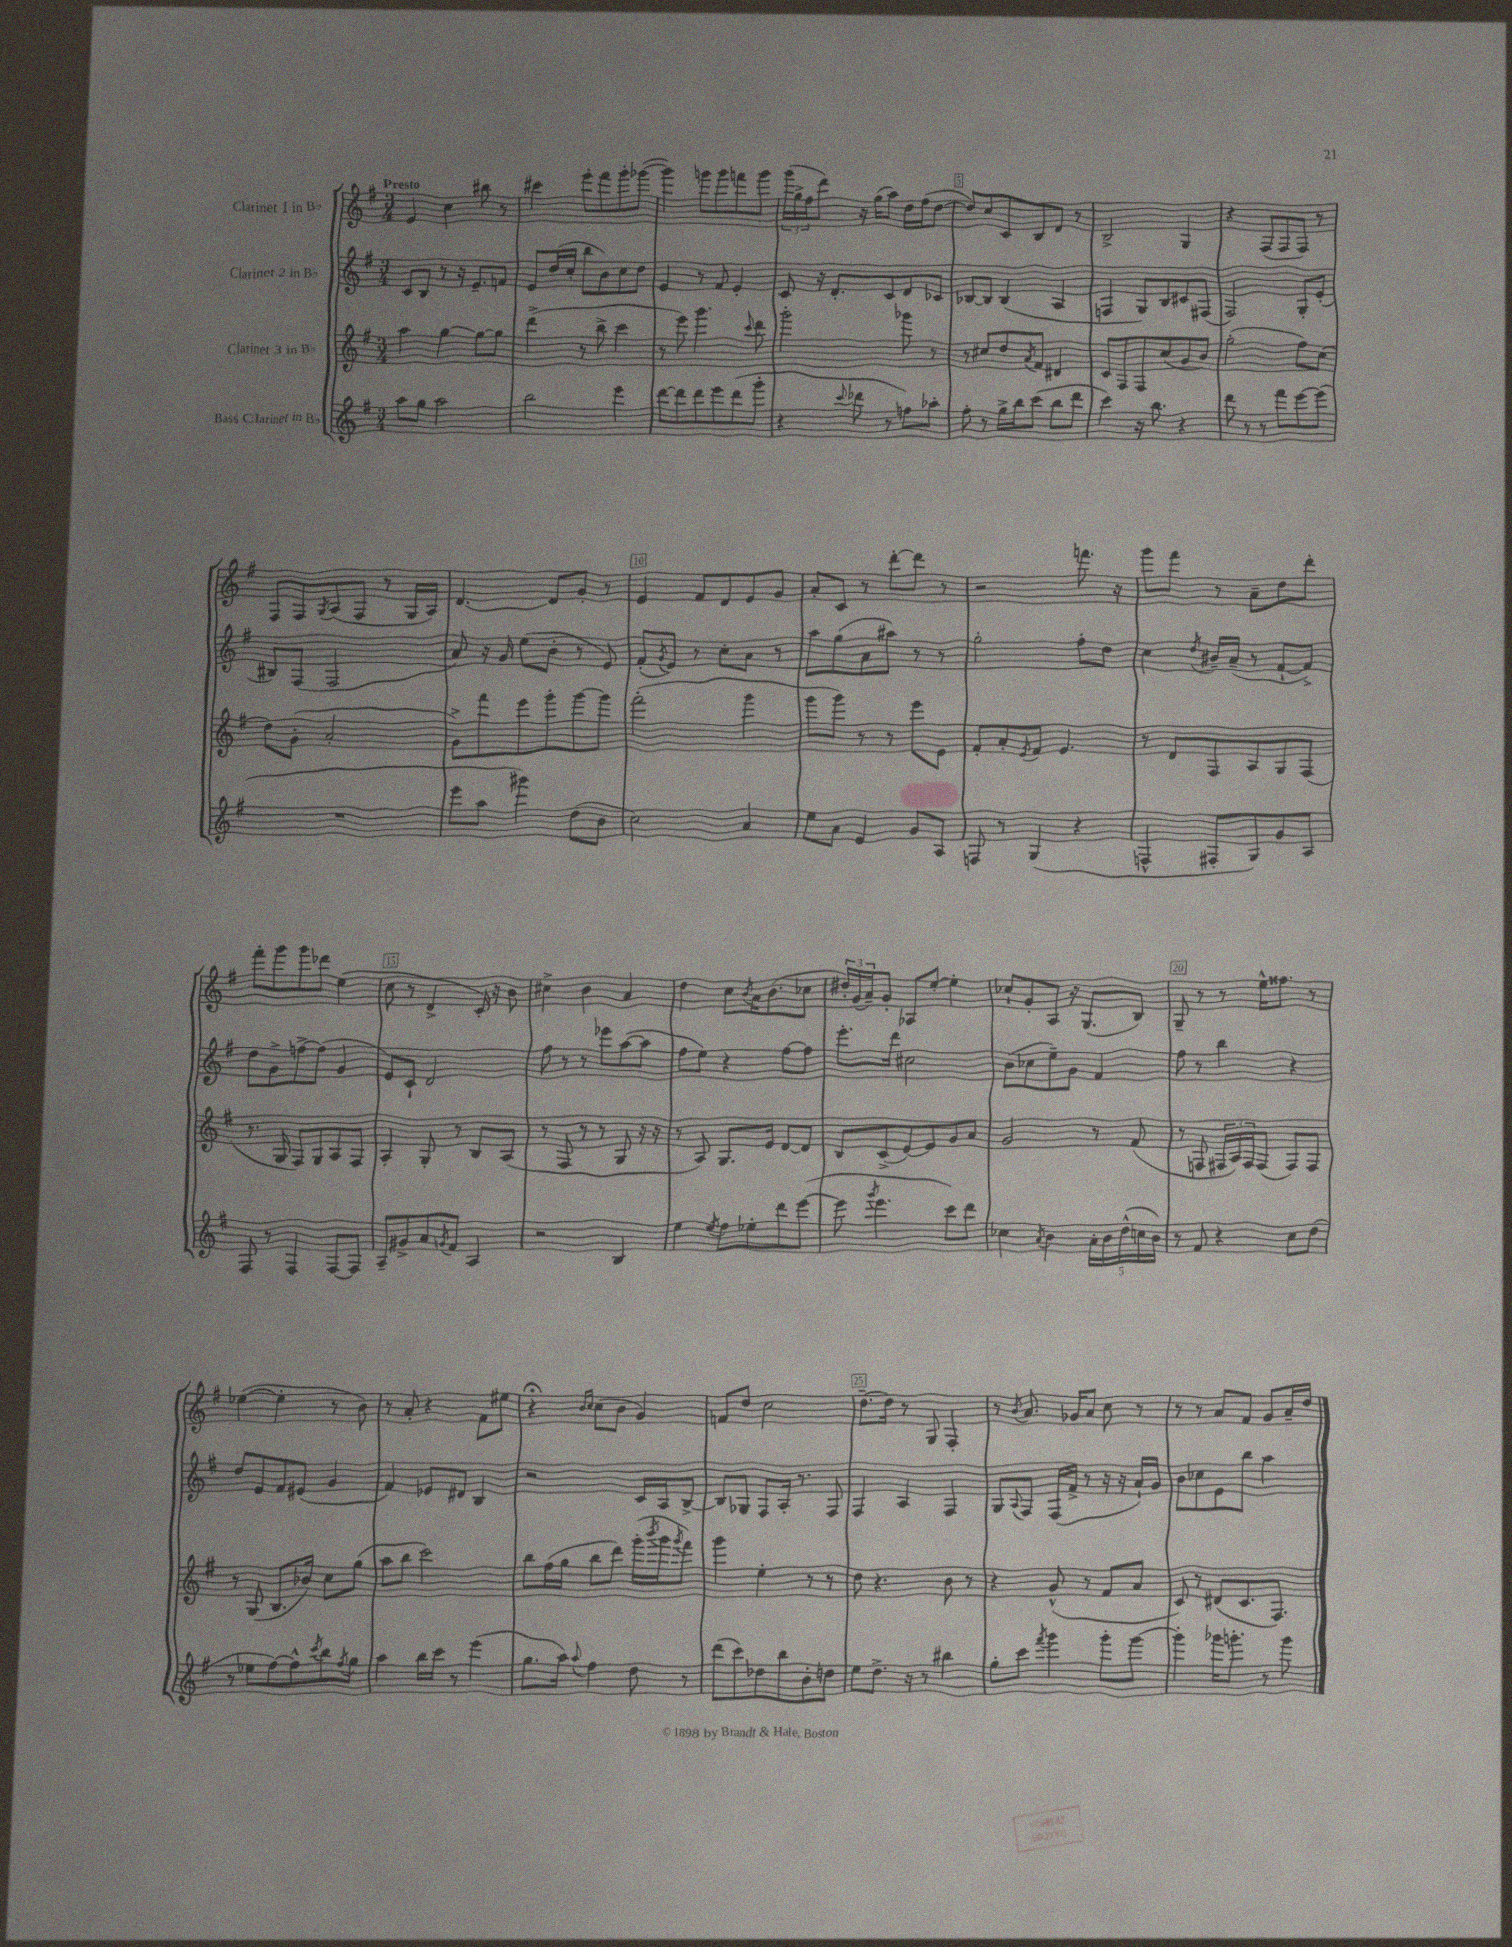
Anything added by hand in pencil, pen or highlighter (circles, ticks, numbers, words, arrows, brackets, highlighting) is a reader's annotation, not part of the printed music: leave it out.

**kern	**kern	**kern	**kern
*part4	*part3	*part2	*part1
*staff4	*staff3	*staff2	*staff1
*I"Bass Clarinet in B♭	*I"Clarinet 3 in B♭	*I"Clarinet 2 in B♭	*I"Clarinet 1 in B♭
*clefG2	*clefG2	*clefG2	*clefG2
*k[f#]	*k[f#]	*k[f#]	*k[f#]
*M3/4	*M3/4	*M3/4	*M3/4
=1	=1	=1	=1
!	!	!	!LO:TX:a:B:t=Presto
8aa\L	4aa\	8c/L	4e/
8gg\J	.	8B/J	.
2aa\	[4gg\	8r	4cc\
.	.	16r	.
.	.	8.e~/L	.
.	8gg\L_	.	8bb#X\
.	8gg\J]	8fn/J	8r
=2	=2	=2	=2
2bb\	(4ddd^\	8e/L	4ccc#X\
.	.	(16dd/L	.
.	.	16cc'/JJ	.
.	8r	8bb\L	8eee'\L
.	8bb^\	8b\)	8fff#\
4eee\	4ccc\	8cc\	8ggg'\
.	.	8dd\J	([8ggg-X\J
=3	=3	=3	=3
[8ddd\L	8r	4e/	4ggg-\])
8ddd\]	8eee\)	.	.
8ddd\	4.ggg\	8r	8gggn\L
8eee\	.	8f#/	8ggg\
(8ddd\	.	4e'/	8fffn\
.	8qqccc/	.	.
8ggg'\J	8ddd\	.	8ggg\J
=4	=4	=4	=4
4r	2ggg'\	8c/	(24ggg\LL
.	.	.	24gg^\
.	.	.	24ff#\J
.	.	16r	8ddd\J)
.	.	8.d'/L	.
8qqccc/	.	.	.
8ddd-X\	.	.	16r
.	.	.	(16gg\KL
8r	.	8c/	8aa\J)
8ffn\L)	8ggg-X\	8d/	16dd\LL
.	.	.	(16ff#\J
8aa-X'\J	8r	8c-X/J	[8dd\J
=5	=5	=5	=5
8ff#'\	8r	[8B-X/L	8dd/L])
8r	8cc#X/L	8B-/J]	8cc/
16gg^\LL	8dd/	(4B-/	8c/
16bb\J	.	.	.
.	8qa/	.	.
(8ccc\J	8f#/J	.	8B/
8bb\L	4d#X/	4A/	8d/J
8ddd\J	.	.	8r
=6	=6	=6	=6
4ccc\)	8c/L	4Fn/	2B^/
.	8F#/	.	.
16r	8F#/	8G/L)	.
8.bb\	.	.	.
.	(8cc/	8B/	.
4r	8g/	8c#X/	4G/
.	8b/J)	(8F#X/J	.
=7	=7	=7	=7
8ddd\	(2gg'\	2F#/)	4r
8r	.	.	.
8r	.	.	(8F#/L
8fff#\L	.	.	8F#/
[8eee\	8ff#\L)	8G'/L	8F#/J)
(8eee\J]	(8cc\J	(8e'/J	8r
!!LO:LB:g=z
=8	=8	=8	=8
2.r	8dd\L)	8B#X/L)	8F#/L
.	(8g'\J	(8F#/J	8F#/
.	.	.	8qG/
.	2a'/	2F#/	(8A/
.	.	.	8F#/J
.	.	.	8r
.	.	.	16G/LL
.	.	.	16A/JJ)
=9	=9	=9	=9
8eee\L	8g^\L)	8a/)	[4.d/
8aa\J	8fff#\	16r	.
.	.	16g/	.
4ggg#X\)	8eee\	(8ee\L	.
.	8ggg'\	8b'\J	8d/L]
(8dd\L	[8ggg\	8r	8g'/J
8b\J	8ggg\J]	8e/)	8r
=10	=10	=10	=10
2cc\)	(2fff#'\	(8f#'/L	4e/
.	.	8qg/	.
.	.	8e/J)	.
.	.	8r	8f#/L
.	.	8cc'\L	8d/
4a/	4ggg\	8a\J	8e/
.	.	8r	8g/J
=11	=11	=11	=11
8ee\L	8ggg\L	8aa\L	8a'/L
8a\J	8ggg\J)	(8gg\	8c/J
4e/	8r	8a\	8r
.	8r	8aa#X\J)	[8ddd'\L
8g/L	8eee\L	8r	8ddd\J]
8A/J	8e\J	8r	8r
=12	=12	=12	=12
8Fn/	8f#'/L	2gg'\	2r
8r	8a'/	.	.
.	8qe/	.	.
(4G/	8f#/J	.	.
.	4.e/	.	.
4r	.	8ff#'\L	8.fffn\
.	.	8dd\J	.
.	.	.	16r
=13	=13	=13	=13
4Fn^^/	8r	4cc\	8ggg\L
.	8d/L	.	8fff#\J
.	.	8qdd/	.
8F#X'/L	8F#/	16b#X~/LL	8r
.	.	(16a~/JJ	.
8G/)	8A/	8r	8a~\L
8g/	8G/	[8f#`/L	8dd\
8A/J	(8F#/J	8f#^/J])	8ddd'\J
!!LO:LB:g=z
=14	=14	=14	=14
8F#/	8.r	8dd\L	8fff#'\L
8r	.	8g^\	8ggg\
.	16G/	.	.
4F#/	8F#/L)	[8ffn^\	8ggg\
.	8G/	(8ff\J]	8ddd-X\J
[8F#/L	8A/	4g/	(4ee\
8F#/J]	8F#/J	.	.
=15	=15	=15	=15
8A~/L	4A'/	8e/L)	8cc\
8g#X^/	.	8c`/J	8r
8a/	8G'/	2d/	4d^/
8qgn/	.	.	.
8f#/J	8r	.	.
4A/	8B/L	.	16c'/)
.	.	.	16r
.	(8A/J	.	8b\
=16	=16	=16	=16
2r	8r	8ff#\	4cc#X^\
.	8F#/	8r	.
.	8r	8r	4b\
.	8r	8eee-X\L	.
4B/	8G/	([8aa\	4a/
.	16r	8aa\J]	.
.	16r	.	.
=17	=17	=17	=17
4ee\	8r	8ff#\L	4dd\
.	8A/)	8ee\J)	.
8qee/	.	.	.
8ff#\L	8.G/L	4r	8cc\L
.	.	.	8qb/
8ee-X'\	.	.	16a\K
.	16e/Jk	.	(8.b\
8ddd\	[8d/L	[8ff#\L	.
([8eee\J	8d/J]	8ff#\J]	8cc-X\J
=18	=18	=18	=18
8eee\]	8B/L	8.eee'\L	24dd#X'/LL)
.	.	.	(24g/
.	.	.	24a~/J)
8qggg/	.	.	.
4.eee\	(8c^/	.	8g'/J
.	.	16ddd\Jk	.
.	[8e/)	2cc#X\	8A-X/L
.	8e/]	.	[8ee'/J
8ccc\L)	8g/	.	4ee'\]
8ddd\J	8a/J	.	.
=19	=19	=19	=19
4cc-X\	2g/	(8b\L	8cc-X`/L
.	.	8cc-X\	8g'/
8qa/	.	.	.
4b\	.	8ee~\)	8A/J
.	.	8g\J	16r
.	.	.	(8.G/L
20a'\LL	8r	4f#/	.
20b\	.	.	.
(20dd^^\	.	.	.
.	(8f#/	.	8B/J)
20ccn\	.	.	.
20b\JJ)	.	.	.
=20	=20	=20	=20
8r	8r	8ff#\	8G~/
8f#/	8Fn/	8r	8r
4r	24F#X/LL	4bb\	8r
.	24A/)	.	.
.	24F#/J	.	.
.	(8F#/J	.	16ee^^\KL
.	.	.	8.ff##X\J
8cc\L	8F#/L)	4r	.
(8dd\J	8F#/J	.	8r
!!LO:LB:g=z
=21	=21	=21	=21
8r	8r	8dd/L	([4ee-X\
8ee-X\L	(8G/	8e/	.
[8ff#\)	8.B/L	8f#/	4ee-'\]
8ff#^^\]	.	(8e#X/J	.
.	16b-X/Jk)	.	.
8qccc/	.	.	.
8bb\	8cc\L	4g/	8r
8qff#/	.	.	.
8gg\J	(8gg\J	.	8b\)
=22	=22	=22	=22
4aa\	8aa\L	4f#/)	8r
.	8bb\J	.	8a'/
16bb\LL	2ccc\)	8e-X/L	4r
16ccc\JJ	.	.	.
8r	.	8d#X/J	.
(4eee\	.	4B/	8f#\L
.	.	.	8ee#X\J
=23	=23	=23	=23
8.gg\L	8bb\L	2r	4r;<
.	(16ff#\L	.	.
16aa\Jk)	16gg\JJ	.	.
.	.	.	16qqb/LL
8qqaa/	.	.	16qqcc/JJ
4ff#\	8bb\L	.	(8cc\L
.	8ddd\J)	.	8b\J
8dd\	(16ggg'\LL	16c/LL	4g/)
.	8qbbb/	.	.
.	16ggg\J	16A/J	.
.	8qggg/	.	.
8r	8fff#\J)	[8B^/J	.
=24	=24	=24	=24
(8ddd\L	4ggg\	8B/L]	8fn/L
8ccc\)	.	8G-X/J	8dd/J
8dd-X\	4ee'\	8F#/L	2cc\
8bb\	.	16A'/Jk	.
.	.	8.r	.
8b'\	8r	.	.
8ddn\J	8r	8F#/	.
=25	=25	=25	=25
8ee\L	8dd\	4F#/	[8.dd~\L
8.dd^\J	4.r	.	.
.	.	.	16dd\Jk]
.	.	4A/	8r
16r	.	.	.
8r	.	.	8G/
4bb#X\	8b\	4F#/	4F#'/
.	8r	.	.
=26	=26	=26	=26
8gg'\L	4r	8G/L	8r
.	.	8qqA/	8qb/
8ccc\J	.	8F#/J	8.a/
8qfff#/	.	.	.
4ggg\	(8g^^/	(16F#/LL	.
.	.	16f#^/JJ	16g-X/KL
.	8r	8r	8a/J
8ggg'\L	8f#/L	16r	8cc\
.	.	16r	.
[8ggg\J	8a/J	16a`/LL)	8r
.	.	16g/JJ	.
=27	=27	=27	=27
4ggg'\]	8c/)	8b\L	8r
.	8r	8cc-X\	8r
16ggg-X\KL	(8d#X/L	8e\	8a/L
8.gggn'\J	.	.	.
.	8.c/	8bb\J	8f#/J
8r	.	4aa\	8g/L
.	8.F#/J)	.	.
8ggg\	.	.	16a~/L
.	.	.	16dd/JJ
==	==	==	==
*-	*-	*-	*-
